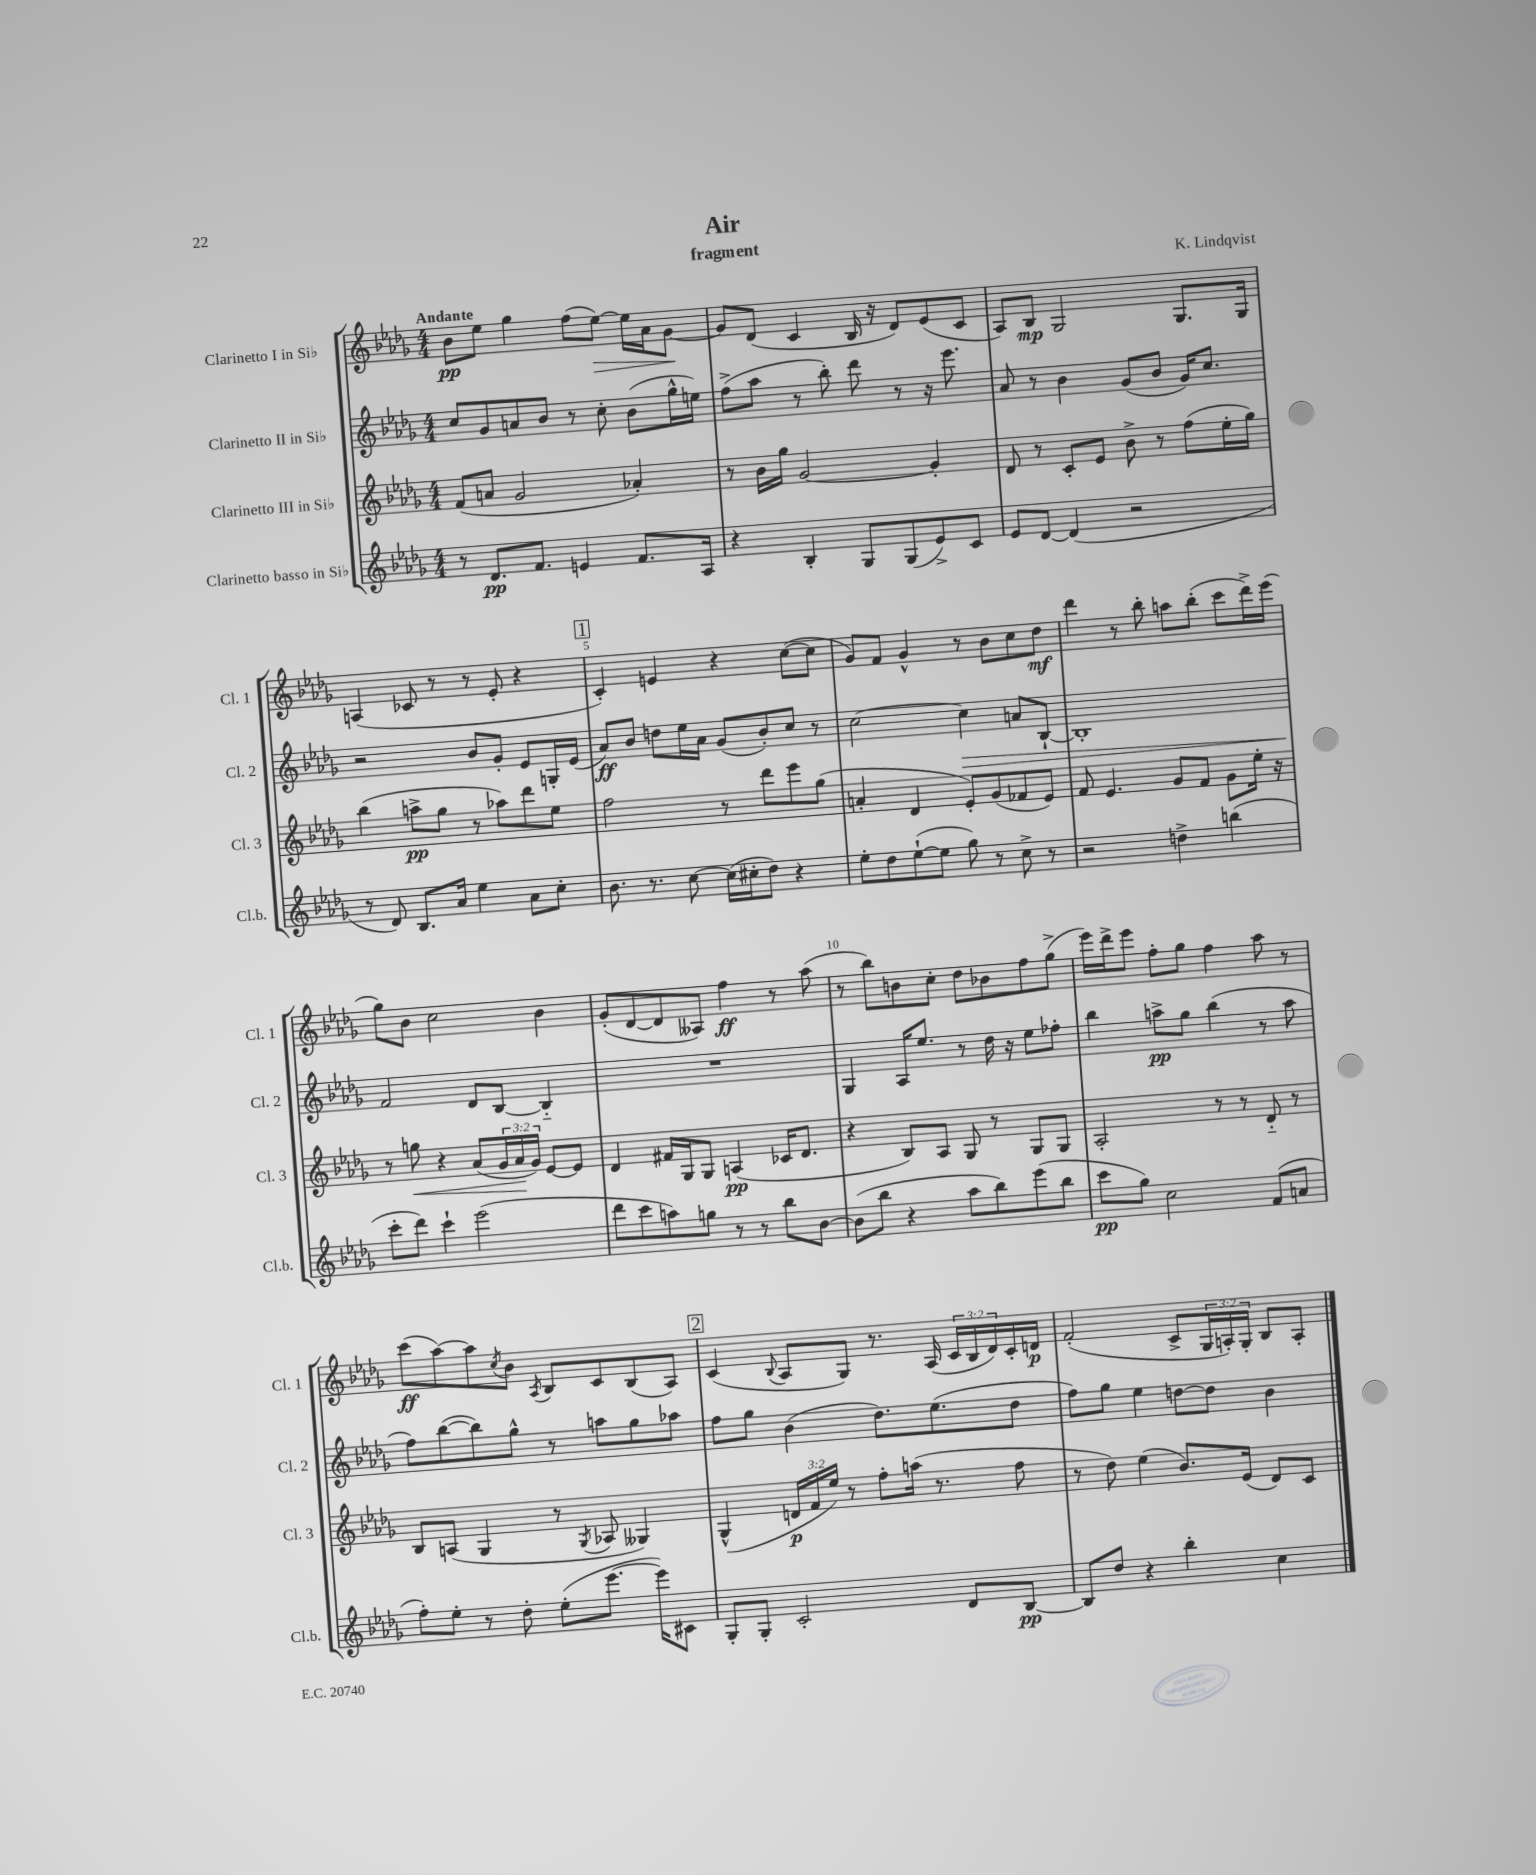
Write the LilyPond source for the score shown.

\header { title = "Air" composer = "K. Lindqvist" subtitle = "fragment" }
<<
\new StaffGroup <<
\new Staff = "s0" \with { instrumentName = "Clarinetto I in Sib" shortInstrumentName = "Cl. 1" } {
    \clef treble \key des \major \numericTimeSignature \time 4/4 \override Staff.TupletNumber.text = #tuplet-number::calc-fraction-text \tempo "Andante"
    bes'8\pp ees''8 ges''4 f''8( ees''8~\>) ees''16 aes'16 ges'8~\! |
    ges'8 des'8( c'4 bes16 r16 des'8) ees'8( c'8 |
    aes8) bes8\mp ges2 ges8. ges16 |
    a4( ces'8 r8 r8 ees'8-. r4 |
    \mark \markup { \box "1" } c'4-.) e'4 r4 c''8~( c''8 |
    ges'8) f'8 ges'4-^ r8 bes'8 c''8 des''8\mf |
    des'''4 r8 bes''8-. a''8 bes''8-.( c'''8 des'''16->) ees'''16( |
    ges''8) bes'8 c''2 bes'4 |
    ges'8-.( des'8~ des'8 aeses8) f''4\ff r8 aes''8( |
    r8 bes''8) b'8 c''8-. des''8 bes'8 f''8 ges''8->( |
    ees'''16) des'''16-> ees'''8 f''8-. ges''8 f''4 aes''8 r8 |
    c'''8\ff( aes''8~) aes''8 \acciaccatura { c''8 } bes'8 \acciaccatura { aes8 } bes8 c'8 bes8( aes8) |
    \mark \markup { \box "2" } c'4( \appoggiatura { bes8 } aes8 ges8) r8. aes16( \tuplet 3/2 { c'16 bes16 des'16) } c'16-. d'16\p |
    f'2-.( c'8-> \tuplet 3/2 { ges16 a16-.) ges16-. } bes8 a8-. \bar "|." |
}
\new Staff = "s1" \with { instrumentName = "Clarinetto II in Sib" shortInstrumentName = "Cl. 2" } {
    \clef treble \key des \major \numericTimeSignature \time 4/4
    c''8 ges'8 a'8 bes'8 r8 c''8-. bes'8( ges''16-^ e''16) |
    f''8->( aes''8 r8 bes''8-.) des'''8 r8 r16 ees'''8. |
    aes'8 r8 bes'4 ges'8( bes'8 ges'16) c''8. |
    r2 bes'8 ges'8-. ees'8 g16-. ees'16( |
    \mark \markup { \box "1" } aes'8\ff) bes'8 d''8 ees''16 aes'16 ges'8( bes'8-.) c''8 r8 |
    c''2~ c''4\> a'8 bes8~-! |
    bes1-. |
    f'2\! des'8 bes8~ bes4-_ |
    R1 |
    ges4 aes16 ees''8. r8 des''16 r16 ees''8 fes''8-. |
    bes''4 a''8->\pp ges''8 bes''4( r8 a''8 |
    f''8) bes''8~( bes''8) ges''8-^ r8 a''8 ges''8 aes''8 |
    \mark \markup { \box "2" } f''8 ges''8 bes'4( des''8.) ees''8.( des''8 |
    f''8) ges''8 ees''4 d''8~ d''8 bes'4 \bar "|." |
}
\new Staff = "s2" \with { instrumentName = "Clarinetto III in Sib" shortInstrumentName = "Cl. 3" } {
    \clef treble \key des \major \numericTimeSignature \time 4/4 \override Staff.TupletNumber.text = #tuplet-number::calc-fraction-text
    f'8( a'8 ges'2 aes'4-.) |
    r8 bes'16 ges''16 ges'2~ ges'4-. |
    des'8 r8 c'8-. ees'8 bes'8-> r8 f''8( ees''16-. ges''16) |
    bes''4( a''8->\pp ges''8 r8 aes''8) des'''8 ees''8 |
    \mark \markup { \box "1" } f''2 r8 des'''8 ees'''8 ges''8( |
    a'4-. des'4 ees'8-.) ges'8( fes'8 ees'8) |
    f'8 ees'4. ges'8 f'8 ges'8 ees''16-. r16 |
    r8 g''8\< r4 aes'8( \tuplet 3/2 { ges'16 aes'16\! ges'16) } ees'8~ ees'8 |
    des'4 fis'16 ges16 ges8 a4\pp( ces'16 des'8. |
    r4 bes8) aes8 ges8 r8 ges8 ges8 |
    aes2-. r8 r8 des'8-_ r8 |
    bes8 a8( ges4 r8 \acciaccatura { ges8 } aes8 geses4) |
    \mark \markup { \box "2" } ges4-^( \tuplet 3/2 { d'16\p f'16 ees''16) } r8 f''8-. a''16( r8. f''8 |
    r8 des''8) ees''4( bes'8.) ees'16( des'8) c'8 \bar "|." |
}
\new Staff = "s3" \with { instrumentName = "Clarinetto basso in Sib" shortInstrumentName = "Cl.b." } {
    \clef treble \key des \major \numericTimeSignature \time 4/4
    r8 des'8.\pp f'8. e'4 f'8. aes16 |
    r4 bes4-. ges8 ges8( ees'8->) c'8 |
    ees'8 des'8~ des'4( r2 |
    r8 des'8) bes8. aes'16 ees''4 aes'8 c''8-. |
    \mark \markup { \box "1" } bes'8. r8. c''8~ c''16( cis''16-. des''8) r4 |
    ees''8-. des''8 ees''8~-!( ees''8 ges''8) r8 c''8-> r8 |
    r2 d''4-> b''4( |
    c'''8-. des'''8) c'''4-! ees'''2( |
    des'''8 c'''8 a''8) g''8 r8 r8 bes''8 bes'8~ |
    bes'8( bes''8 r4 aes''8 bes''8) ees'''8( bes''8 |
    c'''8\pp ges''8) c''2 f'8( a'8 |
    f''8-.) ees''8-. r8 des''8-. ees''8-.( ees'''8.~ ees'''16) cis'8 |
    \mark \markup { \box "2" } ges8-. ges8-. c'2-. des'8 bes8~\pp |
    bes8 des''8 r4 bes''4-. c''4 \bar "|." |
}
>>
>>
\layout { \context { \Score \override BarNumber.break-visibility = ##(#f #t #t) barNumberVisibility = #(every-nth-bar-number-visible 5) } }
